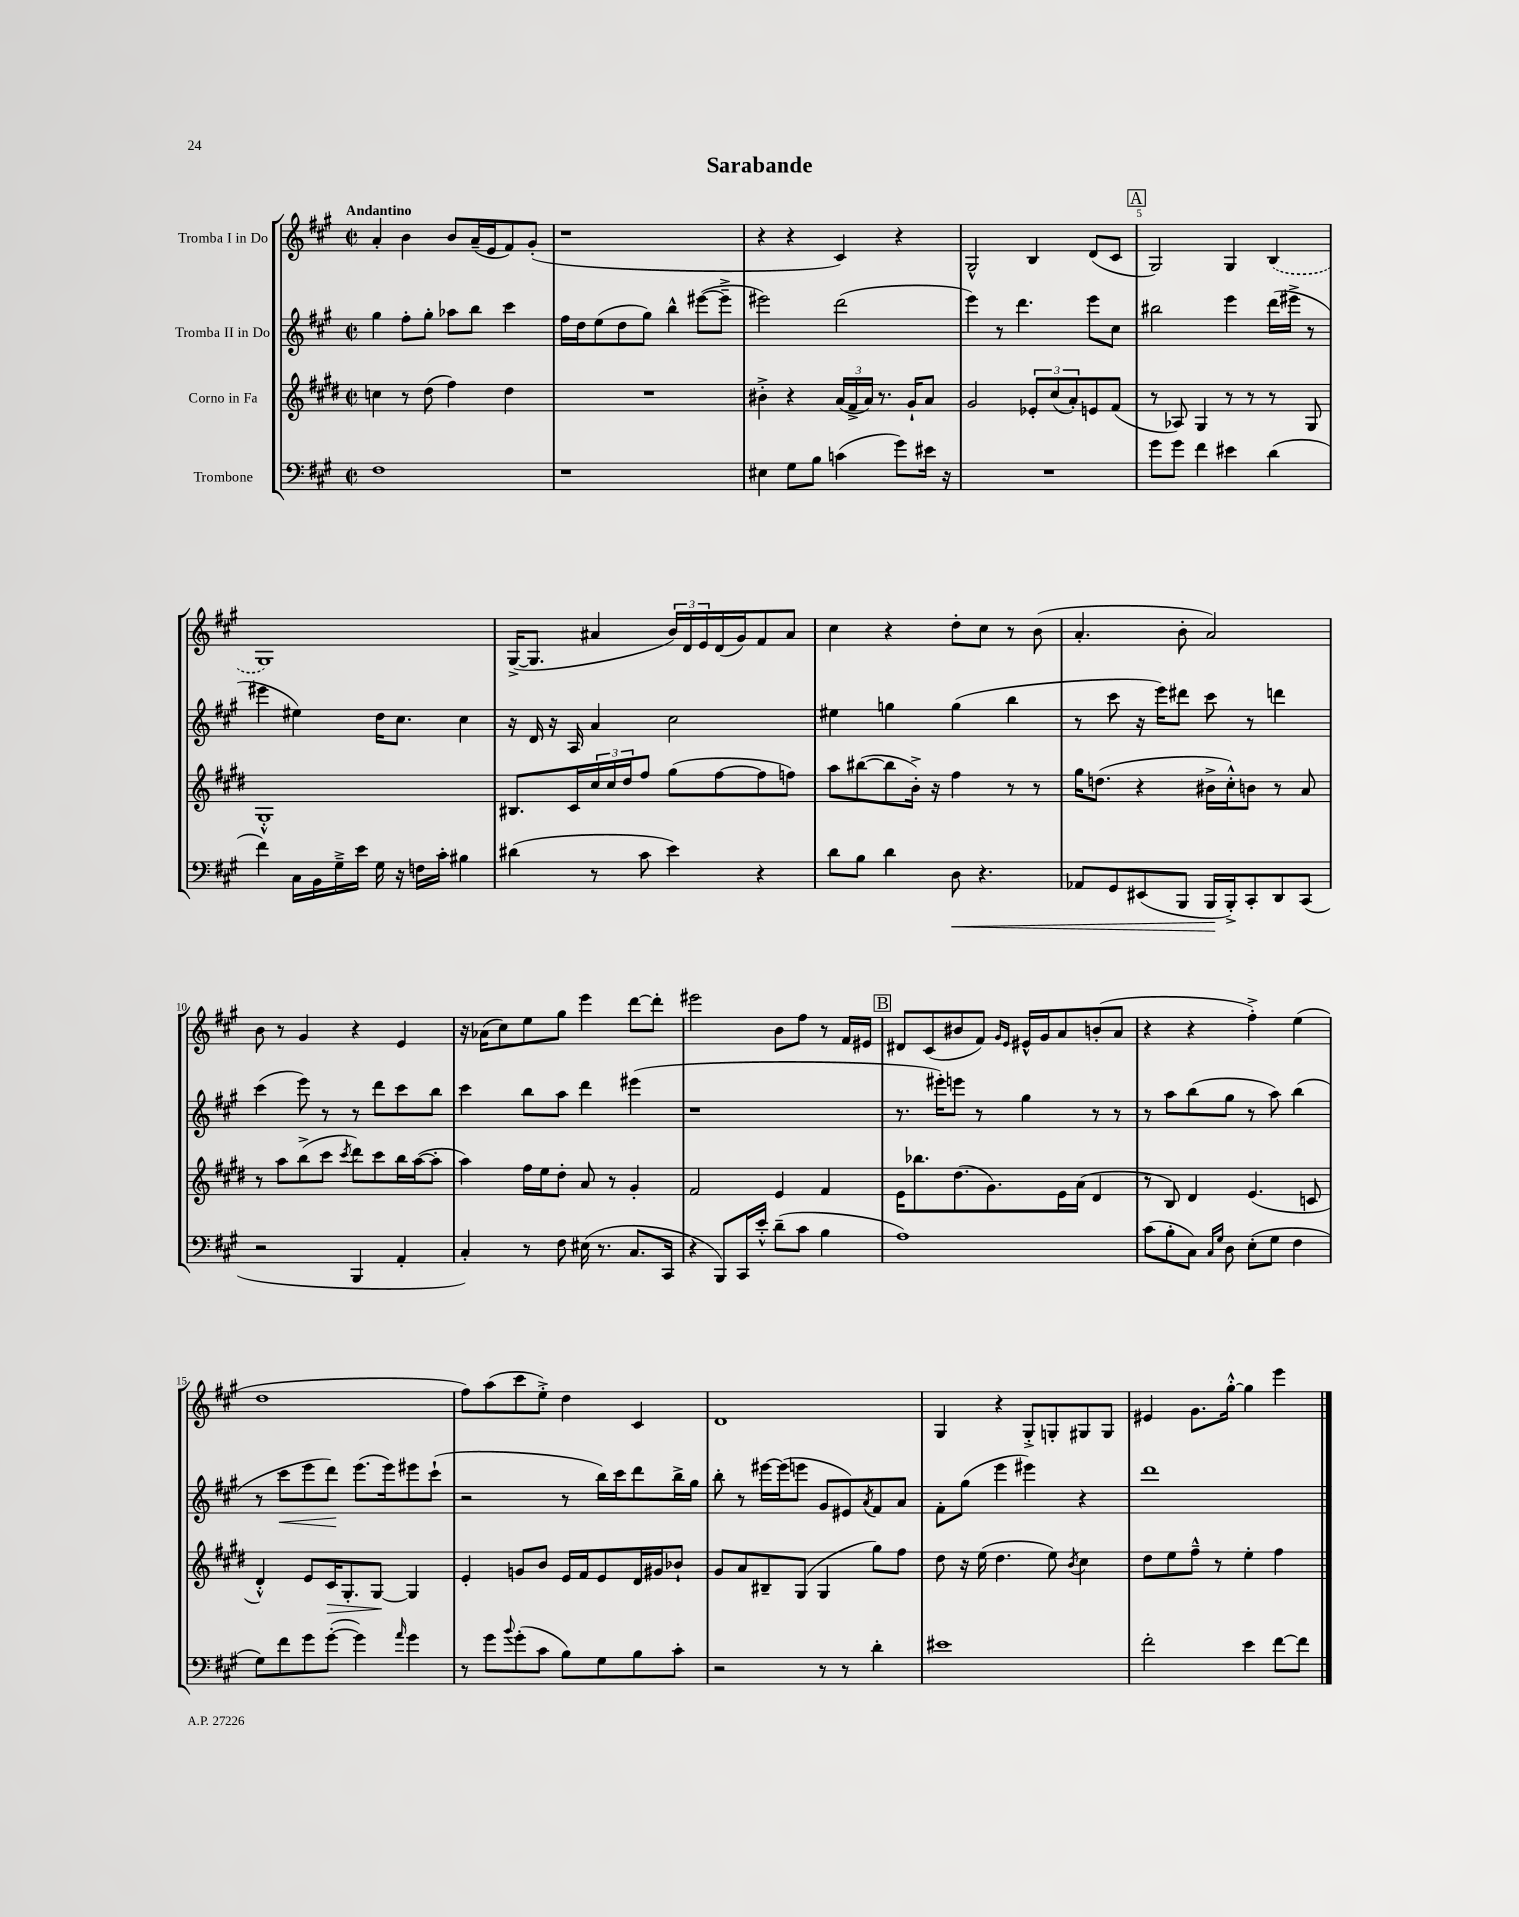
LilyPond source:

\header { title = "Sarabande" }
<<
\new StaffGroup <<
\new Staff = "s0" \with { instrumentName = "Tromba I in Do" } {
    \clef treble \key a \major \defaultTimeSignature \time 2/2 \tempo "Andantino"
    a'4-. b'4 b'8 a'16--( e'16 fis'8) gis'8-.( |
    r1 |
    r4 r4 cis'4) r4 |
    gis2-^ b4 d'8( cis'8 |
    \mark \markup { \box "A" } gis2) gis4 \once \slurDashed b4( |
    gis1) |
    gis16~->( gis8. ais'4 \tuplet 3/2 { b'16) d'16 e'16 } d'16( gis'16) fis'8 ais'8 |
    cis''4 r4 d''8-. cis''8 r8 b'8( |
    a'4.-. b'8-. a'2) |
    b'8 r8 gis'4 r4 e'4 |
    r16 aes'16( cis''8) e''8 gis''8 e'''4 d'''8~ d'''8-. |
    eis'''2 b'8 fis''8 r8 fis'16 eis'16 |
    \mark \markup { \box "B" } dis'8 cis'8( bis'8 fis'8) \grace { gis'16 e'16 } eis'16-^ gis'16 a'8 b'8-.( a'8 |
    r4 r4 fis''4-.->) e''4( |
    d''1 |
    fis''8) a''8( cis'''8 e''8-.->) d''4 cis'4 |
    d'1 |
    gis4 r4 gis8-.-> g8-. gis8 gis8 |
    eis'4 gis'8. gis''16~-.-^ gis''4 e'''4 \bar "|." |
}
\new Staff = "s1" \with { instrumentName = "Tromba II in Do" } {
    \clef treble \key a \major \defaultTimeSignature \time 2/2
    gis''4 fis''8-. gis''8-. aes''8 b''8 cis'''4 |
    fis''16 d''16 e''8( d''8 gis''8) b''4-^ eis'''8~( eis'''8---> |
    eis'''2) d'''2( |
    e'''4) r8 d'''4. e'''8 cis''8 |
    \mark \markup { \box "A" } bis''2 e'''4 d'''16( eis'''16-> r8 |
    eis'''4 eis''4) d''16 cis''8. cis''4 |
    r16 d'16 r16 a16 a'4 cis''2 |
    eis''4 g''4 g''4( b''4 |
    r8 cis'''8 r16 e'''16) dis'''8 cis'''8 r8 d'''4 |
    cis'''4( e'''8) r8 r8 d'''8 cis'''8 b''8 |
    cis'''4 b''8 a''8 d'''4 eis'''4( |
    r1 |
    \mark \markup { \box "B" } r8. eis'''16-.) e'''8 r8 gis''4 r8 r8 |
    r8 a''8 b''8( gis''8 r8 a''8) b''4( |
    r8 cis'''8\< e'''8 d'''8\!) e'''8.( e'''16) eis'''8 cis'''8-!( |
    r2 r8 b''16) cis'''16 d'''8 b''16-> gis''16 |
    b''8-. r8 eis'''16~ eis'''16( e'''8 gis'8 eis'8) \acciaccatura { a'8 } fis'8 a'8 |
    fis'8-. gis''8( e'''4 eis'''4) r4 |
    d'''1 \bar "|." |
}
\new Staff = "s2" \with { instrumentName = "Corno in Fa" } {
    \clef treble \key e \major \defaultTimeSignature \time 2/2
    c''4 r8 dis''8( fis''4) dis''4 |
    R1 |
    bis'4-.-> r4 \tuplet 3/2 { a'16( fis'16-> a'16) } r8. gis'16-! a'8 |
    gis'2 \tuplet 3/2 { ees'8-. cis''8( a'8-.) } e'8 fis'8( |
    \mark \markup { \box "A" } r8 aes8) gis4 r8 r8 r8 gis8 |
    gis1-.-^ |
    bis8. cis'16 \tuplet 3/2 { cis''16 cis''16 dis''16 } fis''8 gis''8( fis''8~ fis''8 f''8) |
    a''8 bis''8~( bis''8 b'16-.->) r16 fis''4 r8 r8 |
    gis''16 d''8.( r4 bis'16-> cis''16-.-^) b'8 r8 a'8 |
    r8 a''8 b''8->( cis'''8 \acciaccatura { cis'''8 } dis'''8) cis'''8 b''16 a''16~( a''8-. |
    a''4) fis''16 e''16 dis''8-. a'8 r8 gis'4-. |
    fis'2 e'4 fis'4 |
    \mark \markup { \box "B" } e'16 bes''8. dis''8.( gis'8.) e'16 a'16( dis'4 |
    r8 b8) dis'4 e'4.( c'8 |
    dis'4-.-^) e'8 cis'16\> gis8.-. gis8~\! gis4 |
    e'4-. g'8 b'8 e'16 fis'16 e'8 dis'16 gis'16 bes'8-! |
    gis'8 a'8 bis8-- gis8( gis4 gis''8) fis''8 |
    dis''8 r16 e''16( dis''4. e''8) \acciaccatura { b'8 } cis''4 |
    dis''8 e''8 fis''8---^ r8 e''4-. fis''4 \bar "|." |
}
\new Staff = "s3" \with { instrumentName = "Trombone" } {
    \clef bass \key a \major \defaultTimeSignature \time 2/2
    fis1 |
    r1 |
    eis4 gis8 b8 c'4( gis'8) eis'16 r16 |
    R1 |
    \mark \markup { \box "A" } gis'8 gis'8 fis'4 eis'4 d'4( |
    fis'4) cis16 b,16 gis16---> e'16 gis16 r16 f16 cis'16-. bis4 |
    dis'4( r8 cis'8 e'4) r4 |
    d'8 b8 d'4 d8\< r4. |
    aes,8 gis,8 eis,8( b,,8 b,,16\! b,,16-.->) cis,8-. d,8 cis,8( |
    r2 b,,4 a,4-. |
    cis4-.) r8 fis8 eis16( r8. cis8. cis,16 |
    r4 b,,8) cis,16 e'16-.-^ d'8--( cis'8 b4 |
    \mark \markup { \box "B" } a1) |
    cis'8( b8-. cis8) \grace { cis16 gis16 } d8 e8-.( gis8 fis4 |
    gis8) fis'8 gis'8 gis'8~-.( gis'4) \grace { a'16 } gis'4 |
    r8 gis'8 \appoggiatura { b'8 } gis'8-.( cis'8 b8) gis8 b8 cis'8-. |
    r2 r8 r8 d'4-. |
    eis'1 |
    fis'2-. e'4 fis'8~ fis'8 \bar "|." |
}
>>
>>
\layout { \context { \Score \override BarNumber.break-visibility = ##(#f #t #t) barNumberVisibility = #(every-nth-bar-number-visible 5) } }
